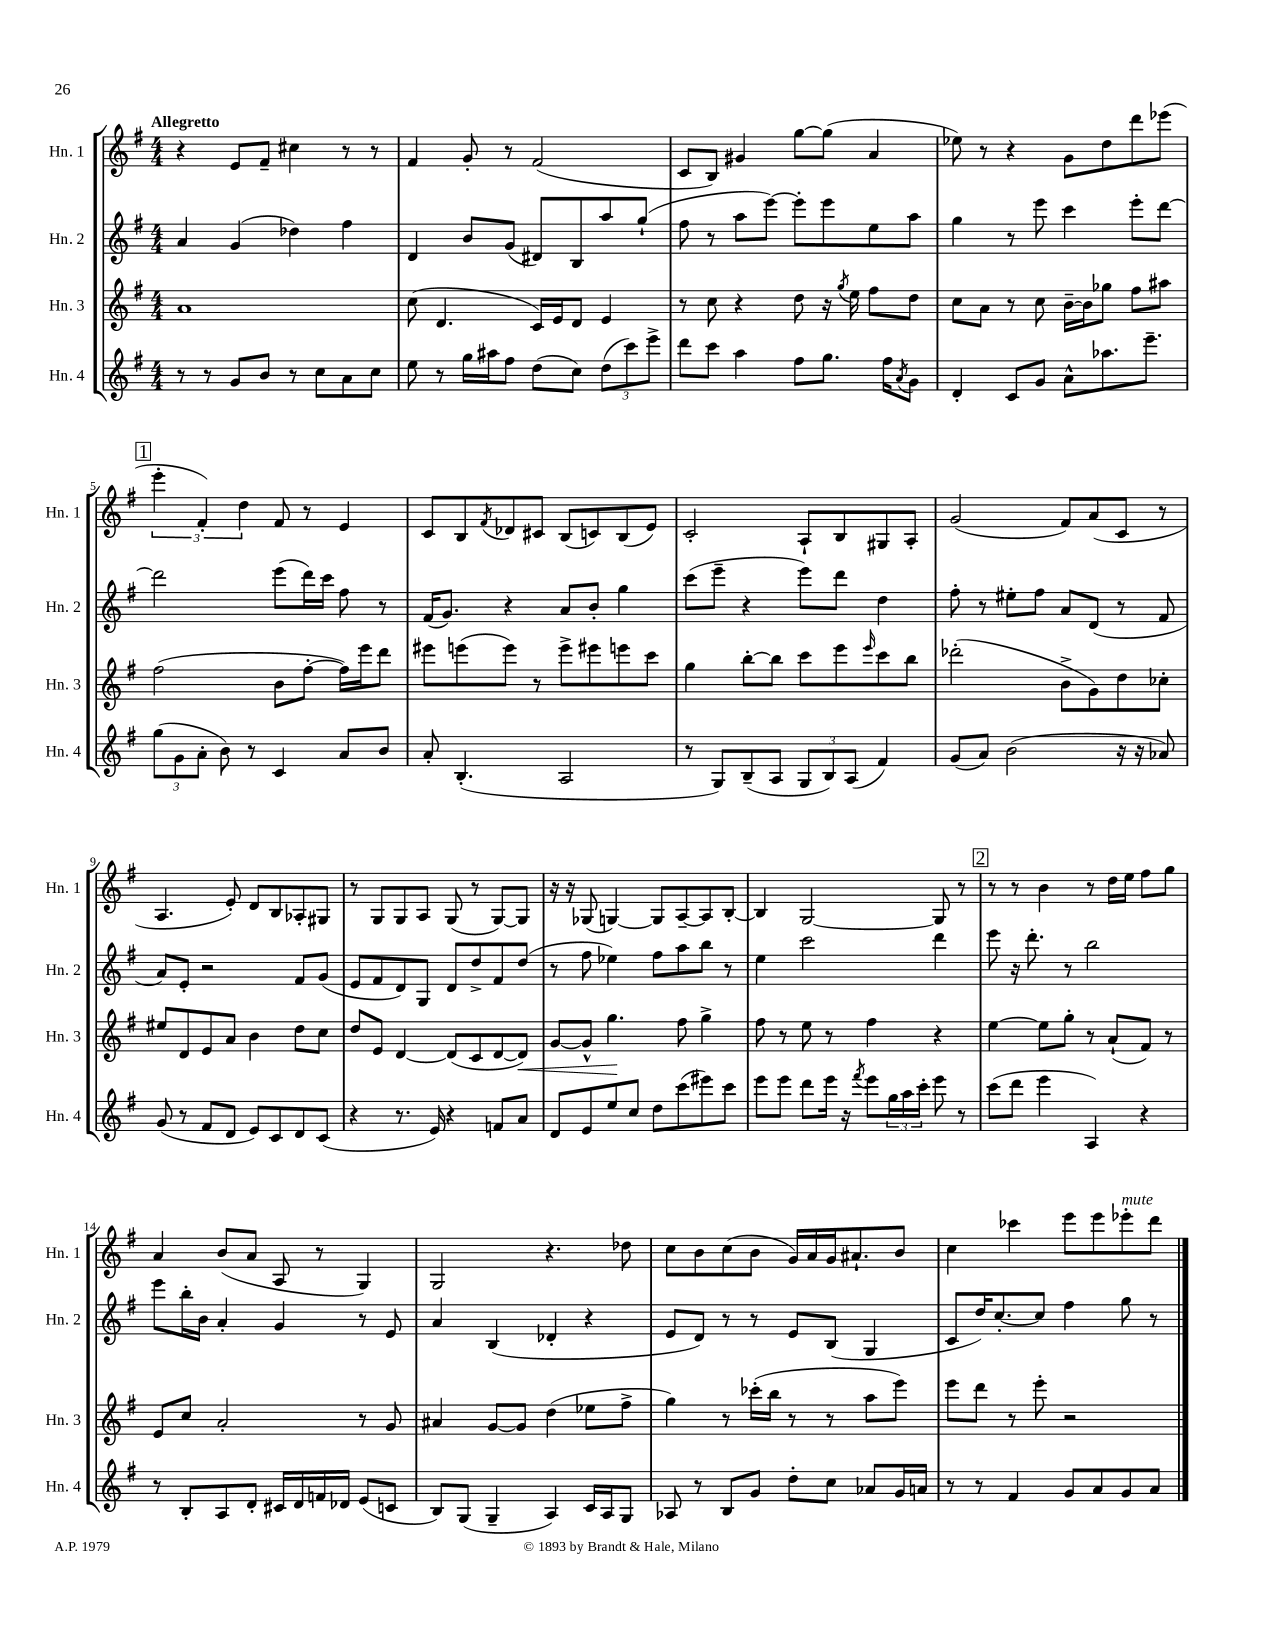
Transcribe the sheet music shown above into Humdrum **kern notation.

**kern	**kern	**dynam	**kern	**kern
*part4	*part3	*part3	*part2	*part1
*staff4	*staff3	*staff3	*staff2	*staff1
*I"Hn. 4	*I"Hn. 3	*	*I"Hn. 2	*I"Hn. 1
*I'Hn. 4	*I'Hn. 3	*	*I'Hn. 2	*I'Hn. 1
*clefG2	*clefG2	*	*clefG2	*clefG2
*k[f#]	*k[f#]	*	*k[f#]	*k[f#]
*M4/4	*M4/4	*	*M4/4	*M4/4
=1	=1	=1	=1	=1
!	!	!	!	!LO:TX:a:B:t=Allegretto
8r	1a	.	4a/	4r
8r	.	.	.	.
8g/L	.	.	(4g/	8e/L
8b/J	.	.	.	8f#~/J
8r	.	.	4dd-X\)	4cc#X\
8cc\L	.	.	.	.
8a\	.	.	4ff#\	8r
8cc\J	.	.	.	8r
=2	=2	=2	=2	=2
8ee\	(8cc\	.	4d/	4f#/
8r	4.d/	.	.	.
16gg\LL	.	.	8b/L	8g'/
16aa#X\J	.	.	.	.
8ff#\J	.	.	(8g/J	8r
(8dd\L	16c/LL)	.	8d#X/L)	(2f#/
.	16e/J	.	.	.
8cc\J)	8d/J	.	8B/	.
(12dd\L	4e/	.	8aa/	.
12ccc\)	.	.	.	.
.	.	.	(8gg`/J	.
12eee^\J	.	.	.	.
=3	=3	=3	=3	=3
8ddd\L	8r	.	8ff#\	8c/L
8ccc\J	8cc\	.	8r	8B/J)
4aa\	4r	.	8aa\L	4g#X/
.	.	.	[8eee\J)	.
8ff#\L	8dd\	.	8eee'\L]	[8gg\L
8.gg\J	16r	.	8eee\	(8gg\J]
.	8qgg/	.	.	.
.	16ee\	.	.	.
.	8ff#\L	.	8ee\	4a/
16ff#\KL	.	.	.	.
8qa/	.	.	.	.
8g\J	8dd\J	.	8aa\J	.
=4	=4	=4	=4	=4
4d'/	8cc\L	.	4gg\	8ee-X\)
.	8a\J	.	.	8r
8c/L	8r	.	8r	4r
8g/J	8cc\	.	8eee\	.
8a^^\L	[16b~\LL	.	4ccc\	8g\L
.	16b\J]	.	.	.
8.aa-X\	8gg-X\J	.	.	8dd\
.	8ff#\L	.	8eee'\L	8ddd\
8.eee~\J	.	.	.	.
.	8aa#X\J	.	[8ddd\J	(8eee-X\J
!!LO:LB:g=z
!!LO:REH:place=s1:t=1
=5	=5	=5	=5	=5
(12gg\L	(2ff#\	.	2ddd\]	6eee'\
12g\	.	.	.	.
12a'\J	.	.	.	6f#'/)
8b\)	.	.	.	.
.	.	.	.	6dd\
8r	.	.	.	.
4c/	8b\L	.	(8eee\L	8f#/
.	[8ff#'\J	.	16ddd\L)	8r
.	.	.	16ccc\JJ	.
8a/L	16ff#\LL])	.	8ff#\	4e/
.	16eee\J	.	.	.
8b/J	8ddd\J	.	8r	.
=6	=6	=6	=6	=6
8a'/	8eee#X\L	.	(16f#/KL	8c/L
.	.	.	8.g/J)	.
(4.B'/	(8eeen\	.	.	8B/
.	.	.	.	8qf#/
.	8eee\J)	.	4r	8d-X/
.	8r	.	.	8c#X/J
2A/	8eee^\L	.	8a/L	(8B/L
.	8eee#X\	.	8b'/J	8cn/)
.	8eeen\	.	4gg\	(8B/
.	8ccc\J	.	.	8e/J)
=7	=7	=7	=7	=7
8r	4gg\	.	(8ccc\L	2c'/
8G/L)	.	.	8eee~\J	.
(8B~/	[8bb'\L	.	4r	.
8A/J	8bb\J]	.	.	.
12G/L	8ccc\L	.	8eee\L)	8A`/L
12B/)	.	.	.	.
.	8eee\	.	8ddd\J	8B/
(12A/J	.	.	.	.
.	16qqeee/	.	.	.
4f#/)	8ccc\	.	4dd\	8G#X/
.	8bb\J	.	.	8A'/J
=8	=8	=8	=8	=8
(8g/L	(2ddd-X'\	.	8ff#'\	(2g/
8a/J)	.	.	8r	.
(2b\	.	.	8ee#X'\L	.
.	.	.	8ff#\J	.
.	8b^\L	.	8a/L	8f#/L)
.	8g\)	.	(8d/J	(8a/
16r	8dd\	.	8r	8c/J
16r	.	.	.	.
8a-X/)	8cc-X'\J	.	8f#/	8r
!!LO:LB:g=z
=9	=9	=9	=9	=9
(8g/	8ee#X/L	.	8a/L)	4.A/
8r	8d/	.	8e'/J	.
8f#/L	8e/	.	2r	.
8d/J	8a/J	.	.	8e'/)
8e/L)	4b\	.	.	8d/L
8c/	.	.	.	8B/
8d/	8dd\L	.	8f#/L	8A-X'/
(8c/J	8cc\J	.	(8g/J	8G#X/J
=10	=10	=10	=10	=10
4r	8dd/L	.	8e/L	8r
.	8e/J	.	8f#/	8G/L
8.r	[4d/	.	8d/)	8G/
.	.	.	8G/J	8A/J
16e/)	.	.	.	.
4r	(8d/L]	.	8d/L	(8G/
.	8c/	.	8dd^/	8r
8fn/L	[8d/	.	8f#/	[8G/L)
!	!	!LO:HP:b	!	!
8a/J	8d/J])	<	(8dd/J	8G/J]
=11	=11	=11	=11	=11
8d/L	[8g/L	.	8r	16r
.	.	.	.	16r
8e/	8g^^/J]	.	8ff#\	(8G-X/
8ee/	4.gg\	.	4ee-X\)	[4Gn/)
8cc/J	.	.	.	.
8dd\L	.	.	8ff#\L	8G/L]
(8ccc\	8ff#\	[	8aa\	[8A~/
8eee#X\)	4gg^\	.	8bb\J	8A/]
8ccc\J	.	.	8r	[8B'/J
=12	=12	=12	=12	=12
8eee\L	8ff#\	.	4ee\	4B/]
8eee\J	8r	.	.	.
8ddd\L	8ee\	.	2ccc\	[2G/
16eee\Jk	8r	.	.	.
16r	.	.	.	.
8qfff#/	.	.	.	.
8eee\L	4ff#\	.	.	.
24gg\L	.	.	.	.
24aa\	.	.	.	.
24ccc'\JJ	.	.	.	.
8eee\	4r	.	4ddd\	8G/]
8r	.	.	.	8r
!!LO:REH:place=s1:t=2
=13	=13	=13	=13	=13
(8ccc\L	[4ee\	.	8eee\	8r
8ddd\J	.	.	16r	8r
.	.	.	8.ddd'\	.
4eee\	8ee\L]	.	.	4b\
.	8gg'\J	.	8r	.
4A/)	8r	.	2bb\	8r
.	(8a`/L	.	.	16dd\LL
.	.	.	.	16ee\JJ
4r	8f#/J)	.	.	8ff#\L
.	8r	.	.	8gg\J
!!LO:LB:g=z
=14	=14	=14	=14	=14
8r	8e/L	.	8eee\L	4a/
8B'/L	8cc/J	.	16bb'\L	.
.	.	.	16b\JJ	.
8A/	2a'/	.	4a'/	(8b/L
8d'/J	.	.	.	8a/J
16c#X/LL	.	.	4g/	8A/
16d/	.	.	.	.
16fn/	.	.	.	8r
16d-X/JJ	.	.	.	.
(8e/L	8r	.	8r	4G/)
8cn/J	8g/	.	8e/	.
=15	=15	=15	=15	=15
8B/L)	4a#X/	.	4a/	2G/
(8G/J	.	.	.	.
4G~/	[8g/L	.	(4B/	.
.	8g/J]	.	.	.
4A/)	(4dd\	.	4d-X'/	4.r
16c/LL	8ee-X\L	.	4r	.
16A/J	.	.	.	.
8G/J	8ff#^\J	.	.	8dd-X\
=16	=16	=16	=16	=16
8A-X/	4gg\)	.	8e/L	8cc\L
8r	.	.	8d/J)	8b\
8B/L	8r	.	8r	(8cc\
8g/J	(16ccc-X'\LL	.	8r	8b\J
.	16bb\JJ	.	.	.
8dd'\L	8r	.	8e/L	16g/LL)
.	.	.	.	16a/
8cc\J	8r	.	(8B/J	16g/J
.	.	.	.	8.a#X`/
8a-X/L	8aa\L	.	4G/	.
16g/L	8eee\J)	.	.	8b/J
16an/JJ	.	.	.	.
=17	=17	=17	=17	=17
8r	8eee\L	.	8c/L	4cc\
8r	8ddd\J	.	16dd/K)	.
.	.	.	[8.cc'/	.
4f#/	8r	.	.	4ccc-X\
.	8eee'\	.	8cc/J]	.
8g/L	2r	.	4ff#\	8eee\L
8a/	.	.	.	8eee\
!	!	!	!	!LO:TX:a:i:t=mute
8g/	.	.	8gg\	8eee-X'\
8a/J	.	.	8r	8ddd\J
==	==	==	==	==
*-	*-	*-	*-	*-
